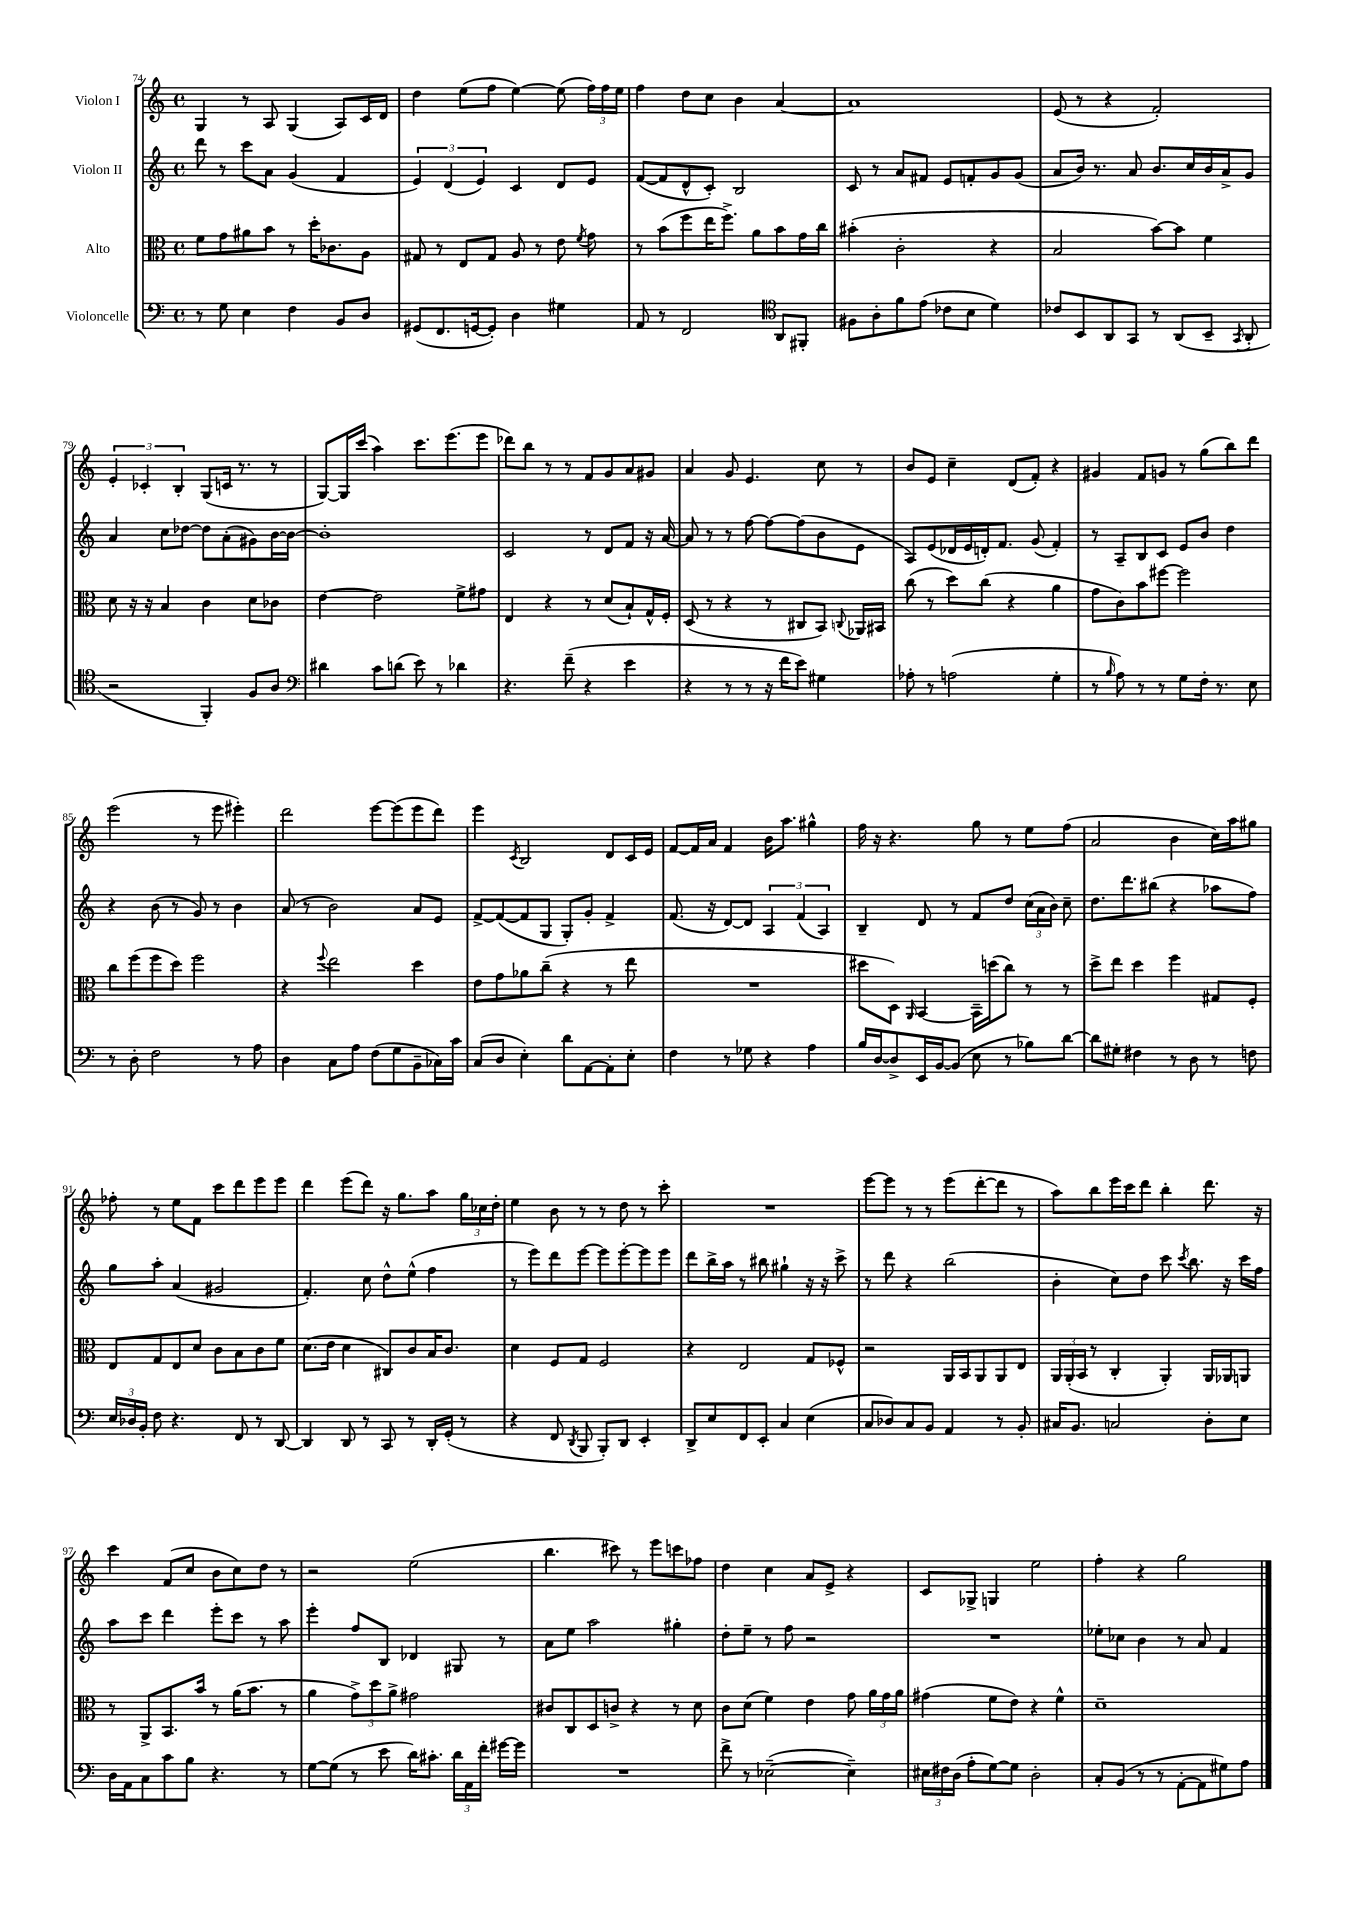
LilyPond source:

<<
\new StaffGroup <<
\new Staff = "s0" \with { instrumentName = "Violon I" } {
    \clef treble \key c \major \defaultTimeSignature \time 4/4
    \autoBeamOff g4 r8 a8 g4( a8[) c'16 d'16] |
    d''4 e''8[( f''8] e''4~) e''8( \tuplet 3/2 { f''16[) f''16 e''16] } |
    f''4 d''8[ c''8] b'4 a'4~ |
    a'1 |
    e'8( r8 r4 f'2-.) |
    \tuplet 3/2 { e'4-. ces'4-. b4-. } g8[( c'16] r8. r8 |
    g8[~) g16 c'''16]( a''4) c'''8.[ e'''8.( e'''8] |
    des'''8[) b''8] r8 r8 f'8[ g'8 a'8 gis'8] |
    a'4 g'8 e'4. c''8 r8 |
    b'8[ e'8] c''4-- d'8[( f'8]-.) r4 |
    gis'4 f'8[ g'8] r8 g''8[( b''8) d'''8] |
    e'''2( r8 e'''8 eis'''4-.) |
    d'''2 e'''8[~ e'''8( e'''8 d'''8]) |
    e'''4 \acciaccatura { c'8 } b2 d'8[ c'16 e'16] |
    f'8[~ f'16 a'16] f'4 b'16[ a''8.] gis''4-^ |
    f''16 r16 r4. g''8 r8 e''8[ f''8]( |
    a'2 b'4 c''16[) a''16 gis''8] |
    fes''8-. r8 e''8[ f'8] c'''8[ d'''8 e'''8 e'''8] |
    d'''4 e'''8[( d'''8]) r16 g''8.[ a''8] \tuplet 3/2 { g''16[ ces''16 d''16]-. } |
    e''4 b'8 r8 r8 d''8 r8 c'''8-. |
    R1 |
    e'''8[~ e'''8] r8 r8 e'''8[( d'''8~-. d'''8] r8 |
    a''8[) b''8 e'''16 c'''16 d'''8] b''4-. d'''8. r16 |
    c'''4 f'8[( c''8] b'8[ c''8) d''8] r8 |
    r2 e''2( |
    b''4. cis'''8) r8 e'''8[ c'''8 fes''8] |
    d''4 c''4 a'8[ e'8]-> r4 |
    c'8[ ges8]-> g4 e''2 |
    f''4-. r4 g''2 \bar "|." |
}
\new Staff = "s1" \with { instrumentName = "Violon II" } {
    \clef treble \key c \major \defaultTimeSignature \time 4/4
    \autoBeamOff d'''8 r8 c'''8[ a'8] g'4( f'4 |
    \tuplet 3/2 { e'4) d'4( e'4) } c'4 d'8[ e'8] |
    f'8[~( f'8 d'8-^ c'8]-.) b2 |
    c'8 r8 a'8[ fis'8] e'8[ f'8-. g'8 g'8]( |
    a'8[ b'16]) r8. a'8 b'8.[ c''16 b'16 a'16-> g'8] |
    a'4 c''8[ des''8]~ des''8[ a'8-.( gis'8) b'16~ b'16]~ |
    b'1-. |
    c'2 r8 d'8[ f'8] r16 a'16~ |
    a'8 r8 r8 f''8~ f''8[~ f''8( b'8 e'8] |
    a8[) e'8( des'16 e'16 d'16-.) f'8.] g'8( f'4-.) |
    r8 a8[-- b8 c'8] e'8[ b'8] d''4 |
    r4 b'8( r8 g'8) r8 b'4 |
    a'8( r8 b'2) a'8[ e'8] |
    f'8[~-> f'8~( f'8 g8] g8[-.) g'8]-. f'4-> |
    f'8.( r16 d'8[~) d'8] \tuplet 3/2 { a4 f'4( a4) } |
    b4-- d'8 r8 f'8[ d''8] \tuplet 3/2 { c''16[( a'16 b'16]) } c''8-- |
    d''8.[ d'''8. bis''8]( r4 aes''8[ f''8]) |
    g''8[ a''8]-. a'4( gis'2 |
    f'4.-.) c''8 d''8[-^ e''8]-^( f''4 |
    r8 e'''8[) d'''8 e'''8]~ e'''8[ e'''8~-. e'''8 e'''8] |
    d'''8[ b''16-> a''16] r8 bis''8 gis''4-! r16 r16 c'''8-> |
    r8 d'''8 r4 b''2( |
    b'4-. c''8[) d''8] c'''8 \acciaccatura { c'''8 } b''8. r16 c'''16[ f''16] |
    a''8[ c'''8] d'''4 e'''8[-. c'''8] r8 a''8 |
    e'''4-. f''8[ b8] des'4 gis8 r8 |
    a'8[ e''8] a''2 gis''4-. |
    d''8[-. e''8]-- r8 f''8 r2 |
    R1 |
    ees''8[-. ces''8] b'4 r8 a'8 f'4 \bar "|." |
}
\new Staff = "s2" \with { instrumentName = "Alto" } {
    \clef alto \key c \major \defaultTimeSignature \time 4/4
    \autoBeamOff f'8[ g'8 ais'8 b'8] r8 d''16[-. ces'8. a8] |
    gis8 r8 e8[ gis8] a8 r8 e'8 \acciaccatura { f'8 } g'8 |
    r8 b'8[( f''8 e''16 f''8.]->) a'8[ b'8 g'16 c''16] |
    bis'4-.( c'2-. r4 |
    b2 b'8[~) b'8] f'4 |
    d'8 r16 r16 b4 c'4 d'8[ ces'8] |
    e'4~ e'2 f'8[-> gis'8] |
    e4 r4 r8 d'8[( b8-!) g16-^ f16]-. |
    d8( r8 r4 r8 cis8[ b,8]) \appoggiatura { c8 } aes,16[ bis,16] |
    c''8( r8 d''8[) c''8]( r4 a'4 |
    g'8[ c'8) b'8 fis''8]~ fis''2 |
    c''8[ f''8( f''8 d''8]) f''2 |
    r4 \appoggiatura { f''8 } e''2 d''4 |
    e'8[ g'8 aes'8 c''8]--( r4 r8 e''8 |
    R1 |
    dis''8[ d8]) \grace { a,16 } b,4~ b,16[-- d''16( c''8]) r8 r8 |
    d''8[-> e''8] d''4 f''4 gis8[ f8]-. |
    e8[ g8 e8 d'8] c'8[ b8 c'8 f'8] |
    d'8.[( e'16] d'4 cis8[) c'8 b16 c'8.] |
    d'4 f8[ g8] f2 |
    r4 e2 g8[ fes8]-^ |
    r2 a,16[ b,16 a,8 a,8 e8] |
    \tuplet 3/2 { a,16[ a,16-.( b,16] } r8 c4-. a,4-.) a,16[ aes,16 a,8] |
    r8 a,8[-> b,8. b'16] r8 a'16[( b'8.] r8 |
    a'4 \tuplet 3/2 { g'8[->) d''8 a'8]-> } gis'2 |
    cis'8[ c8 d8 c'8]-> r4 r8 d'8 |
    c'8[ d'8]( f'4) e'4 g'8 \tuplet 3/2 { a'16[ g'16 a'16] } |
    gis'4( f'8[ e'8]) r4 f'4-^ |
    d'1-- \bar "|." |
}
\new Staff = "s3" \with { instrumentName = "Violoncelle" } {
    \clef bass \key c \major \defaultTimeSignature \time 4/4
    \autoBeamOff r8 g8 e4 f4 b,8[ d8] |
    gis,8[( f,8. g,16~ g,8]-.) d4 gis4 |
    a,8 r8 f,2 \clef tenor a,8[ fis,8]-. |
    fis8[ a8-. f'8 e'8]( ces'8[ b8] d'4) |
    ces'8[ b,8 a,8 g,8] r8 a,8[( b,8]-- \acciaccatura { g,8 } a,8-. |
    r2 f,4-.) f8[ a8] |
    \clef bass dis'4 c'8[ d'8]( e'8) r8 des'4 |
    r4. f'8--( r4 e'4 |
    r4 r8 r8 r16 f'16[ e'8]) gis4 |
    aes8-. r8 a2( g4-. |
    r8 \grace { b16 } a8) r8 r8 g8[ f16]-. r8. e8 |
    r8 d8-. f2 r8 a8 |
    d4 c8[ a8] f8[( g8 b,8-- ces16) c'16] |
    c8[( d8] e4-.) d'8[ a,8~ a,8-. e8]-. |
    f4 r8 ges8 r4 a4 |
    b16[ d16~ d8-> e,16 b,16~ b,8]( e8 r8 bes8[) d'8]~ |
    d'8[ gis8]-. fis4 r8 d8 r8 f8 |
    \tuplet 3/2 { e16[ des16 b,16]-. } f8 r4. f,8 r8 d,8~ |
    d,4 d,8 r8 c,8 r8 d,16[-. g,16]-.( r8 |
    r4 f,8 \acciaccatura { d,8 } b,,8 b,,8[-.) d,8] e,4-. |
    d,8[-> e8 f,8 e,8]-. c4 e4( |
    c8[ des8) c8 b,8] a,4 r8 b,8-. |
    cis16[ b,8.] c2 d8[-. e8] |
    d16[ a,16 c8 c'8 b8] r4. r8 |
    g8[~ g8]( r8 e'8 d'16[) cis'8.]-. \tuplet 3/2 { d'16[ a,16 f'16]-. } gis'16[~ gis'16] |
    R1 |
    f'8-> r8 ees2~--( ees4--) |
    \tuplet 3/2 { eis16[ fis16 d16]( } a8[-. g8~) g8] d2-. |
    c8[-. b,8]( r8 r8 a,8[~-. a,8 gis8) a8] \bar "|." |
}
>>
>>
\layout { \context { \Score currentBarNumber = #74 } }
